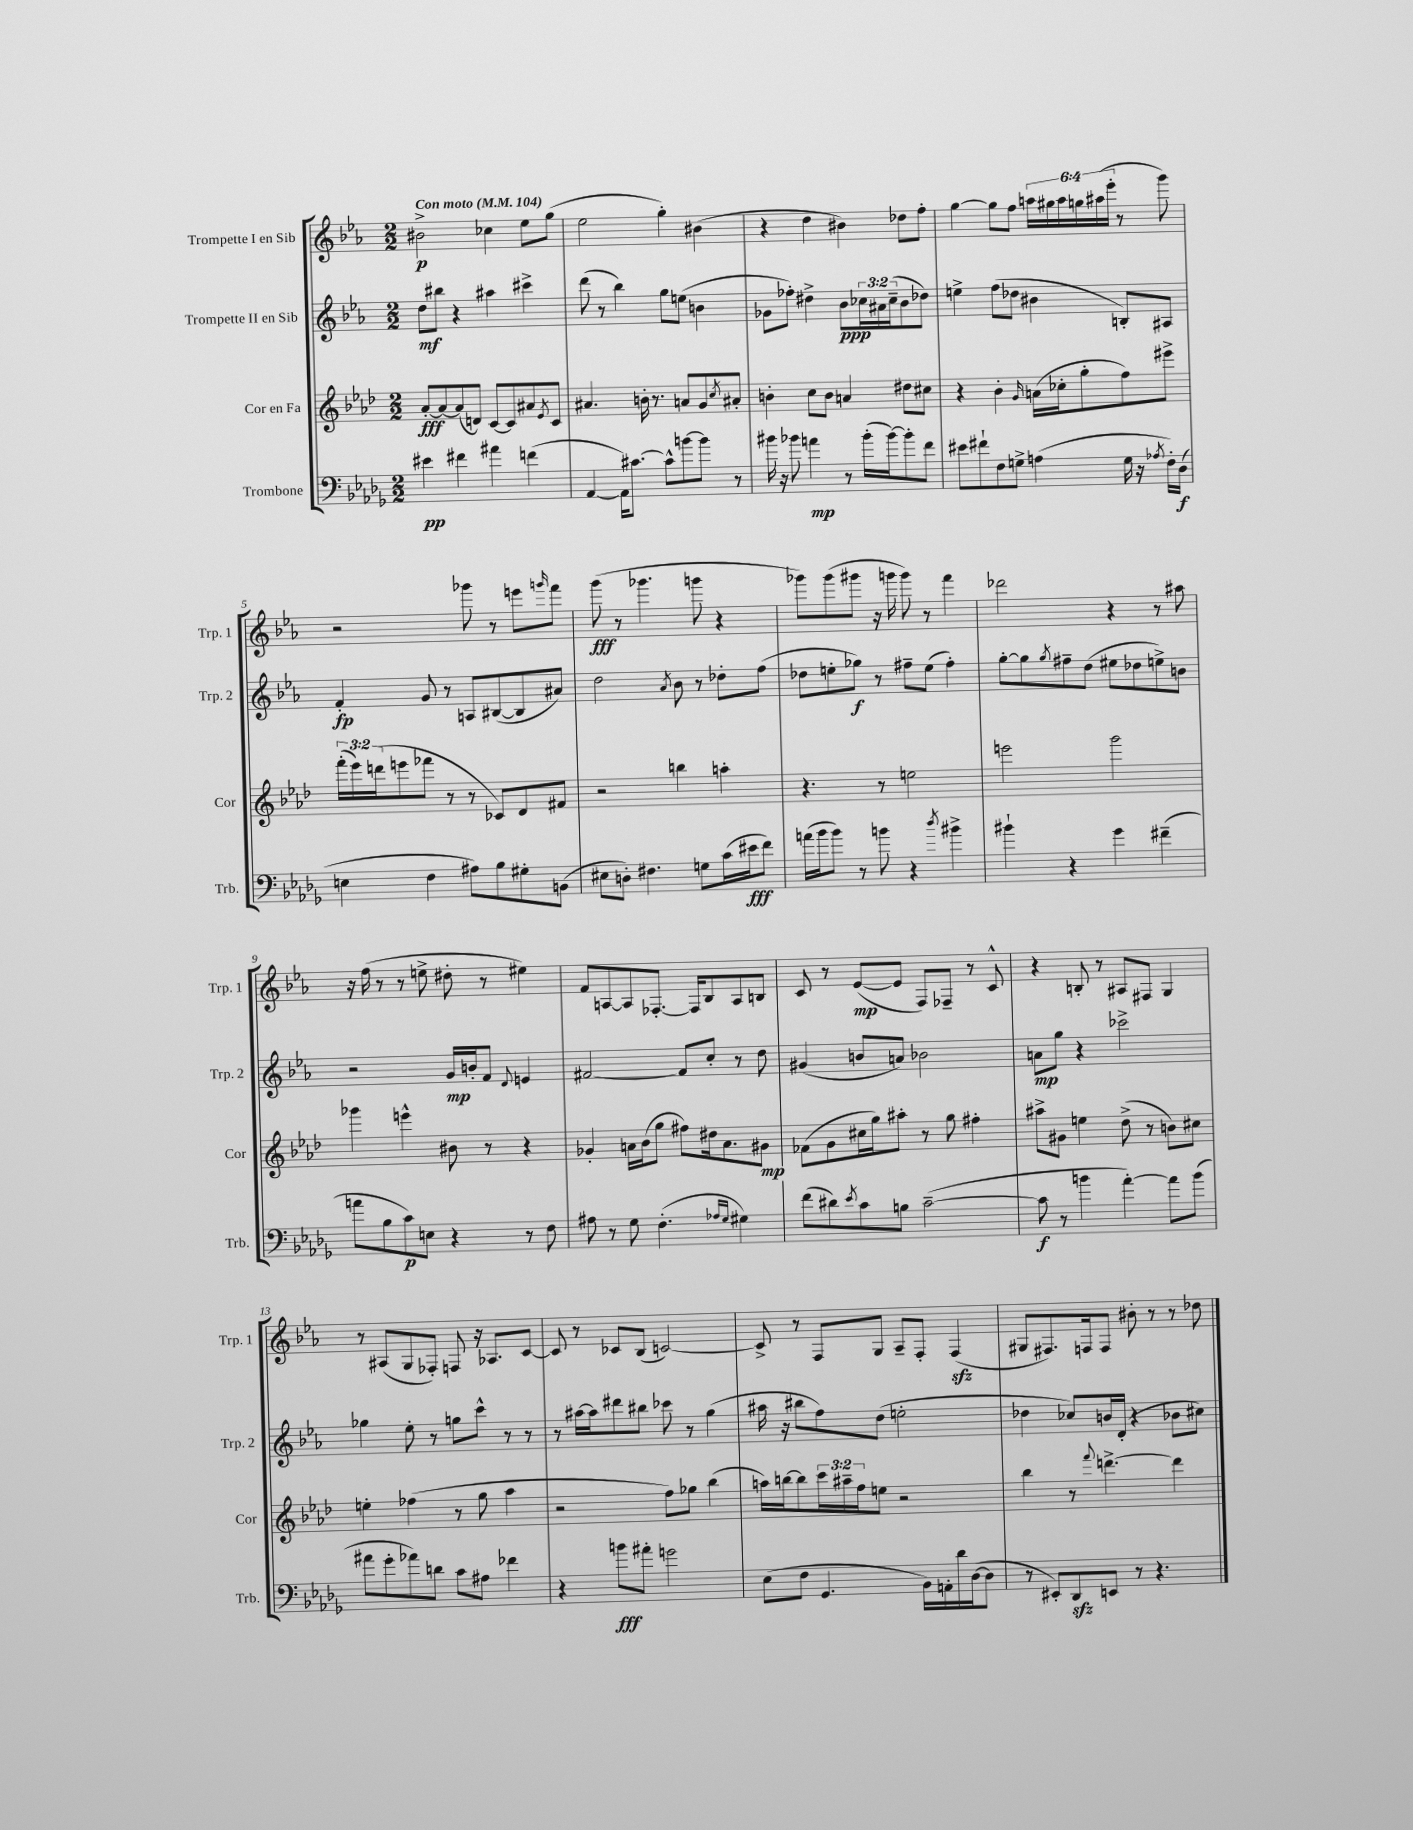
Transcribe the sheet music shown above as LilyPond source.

<<
\new StaffGroup <<
\new Staff = "s0" \with { instrumentName = "Trompette I en Sib" shortInstrumentName = "Trp. 1" } {
    \clef treble \key ees \major \numericTimeSignature \time 2/2 \override Staff.TupletNumber.text = #tuplet-number::calc-fraction-text \tempo "Con moto" 4 = 104
    bis'2->\p ces''4 ees''8 g''8( |
    ees''2 g''4-.) bis'4( |
    r4 d''4 bis'4) des''8 f''8-. |
    g''4~ g''8 f''8 \tuplet 6/4 { a''16 gis''16 a''16 g''16 ais''16( ees'''16-. } r8 g'''8) |
    r2 ges'''8 r8 e'''8 \grace { g'''16 } f'''8 |
    g'''8\fff( r8 ges'''4. g'''8 r4 |
    ges'''8) ges'''8( gis'''8 r16 g'''16 g'''8) r8 f'''4 |
    des'''2 r4 r8 ais''8 |
    r16 f''16( r8 r8 e''8-> dis''8-. r8 eis''4) |
    f'8 a8~ a8 fes8.~-. fes16 bes8 a8 b8 |
    c'8 r8 ees'8~\mp( ees'8 f8) fes8-- r8 c'8-^ |
    r4 b8-. r8 ais8 fis8 g4 |
    r8 ais8( g8 fes8-.) f8 r16 aes8. c'8~ |
    c'8 r8 ces'8 bes8( c'2~) |
    c'8-> r8 f8 g8 aes8-- f8-. f4\sfz( |
    gis8 fis8.) f16 f8 bis'8-. r8 r8 des''8 \bar "|." |
}
\new Staff = "s1" \with { instrumentName = "Trompette II en Sib" shortInstrumentName = "Trp. 2" } {
    \clef treble \key ees \major \numericTimeSignature \time 2/2 \override Staff.TupletNumber.text = #tuplet-number::calc-fraction-text
    d''8\mf bis''8 r4 ais''4 cis'''4-> |
    d'''8( r8 bes''4) g''8 e''8( b'4 |
    ges'8 fes''8-.) dis''4-> bes'8\ppp \tuplet 3/2 { ces''16 ais'16 ces''16--( } bes'8 des''8) |
    e''4-> f''8( des''8 bis'4 b8-.) ais8 |
    f'4-.\fp g'8 r8 a8 bis8~( bis8 ais'8) |
    d''2 \acciaccatura { aes'8 } bes'8 r8 des''8-. f''8( |
    des''8 e''8-. ges''8\f) r8 fis''8-- e''8( fis''4-.) |
    g''8~-. g''8 \acciaccatura { g''8 } fis''8-- d''8( eis''8 des''8 e''8->) b'8 |
    r2 g'16\mp b'16-. f'8 \appoggiatura { d'8 } e'4 |
    fis'2~ fis'8 c''8-. r8 d''8 |
    gis'4( b'8 a'8) bes'2 |
    a'8\mp g''8 r4 ces'''2-> |
    ges''4 ees''8-. r8 g''8 c'''8-^ r8 r8 |
    r8 ais''16~ ais''16 dis'''8 bis''8 ces'''8 r8 g''4( |
    ais''16 r16 bis''8 f''8) d''8( e''2-. |
    des''4 ces''8) b'16 d'16-.( r4 bes'8 cis''8) \bar "|." |
}
\new Staff = "s2" \with { instrumentName = "Cor en Fa" shortInstrumentName = "Cor" } {
    \clef treble \key aes \major \numericTimeSignature \time 2/2 \override Staff.TupletNumber.text = #tuplet-number::calc-fraction-text
    aes'8~-.\fff aes'8~ aes'8( d'8) c'8~ c'8 ais'8 \acciaccatura { ees'8 } c'8 |
    ais'4. b'16-. r8. a'8 g'8 \acciaccatura { c''8 } ais'8-. |
    b'4-. c''8 b'8 a'4 dis''8 cis''8 |
    r4 bes'4-. \grace { g'16 } a'16( ces''16-. g''8-. f''8) eis'''8-> |
    \tuplet 3/2 { f'''16-.( ees'''16) d'''16( } e'''8 fes'''8 r8 r8 ces'8) des'8 fis'8 |
    r2 b''4 a''4-. |
    r4. r8 e''2 |
    e'''2 g'''2 |
    ges'''4 e'''4-^ bis'8 r8 r4 |
    ges'4-. a'16 bes'16( g''8 fis''8) dis''16 a'8. gis'8\mp |
    fes'8( g'8 cis''16 g''16) ais''8-. r8 g''8 fis''4-. |
    ais''8-> gis'8 e''4 des''8->( r8 b'8) cis''8 |
    e''4-. fes''4( r8 g''8 aes''4 |
    r2 f''8) ges''8 bes''4( |
    a''16) b''16~ b''8 \tuplet 3/2 { c'''16 ais''16-- f''16 } e''8 r2 |
    bes''4 r8 \appoggiatura { f'''8 } d'''4.~-> d'''4 \bar "|." |
}
\new Staff = "s3" \with { instrumentName = "Trombone" shortInstrumentName = "Trb." } {
    \clef bass \key des \major \numericTimeSignature \time 2/2
    eis'4\pp fis'4 ais'4 f'4( |
    aes,4~ aes,16) cis'8.~ cis'8-^ b'8~ b'8 r8 |
    bis'16 r16 bes'8 a'4\mp r8 bes'16-.( bes'16~) bes'8-. f'8 |
    eis'8 fis'8-! f8 g8-> a4( g16 r16 \acciaccatura { aes8 } f16-.) des16\f( |
    e4 f4 ais8) bes8 gis8-. b,8( |
    eis8 d8-.) fis4. g8 c'16( eis'16\fff f'8) |
    a'16( bes'16 bes'8) r8 b'8 r4 \acciaccatura { des''8 } bis'4-> |
    bis'4-! r4 ges'4 fis'4--( |
    a'8 bes8 c'8\p) e8 r4 r8 f8 |
    ais8 r8 ges8 f4.-.( \grace { aes16 ges16 } gis4) |
    f'8( dis'8) \acciaccatura { ees'8 } c'8 b8 c'2~--( |
    c'8\f r8 b'4 aes'4~-.) aes'8 b'8( |
    ais'8 ges'8-. aes'8) d'8 c'8 ais8 fes'4 |
    r4 b'8\fff ais'8-. g'2 |
    ees8( f8 ges,4. bes,16) a,16-. des'16 des16~( des8 |
    r8 eis,8-.) des,8\sfz e,8 r8 r4. \bar "|." |
}
>>
>>
